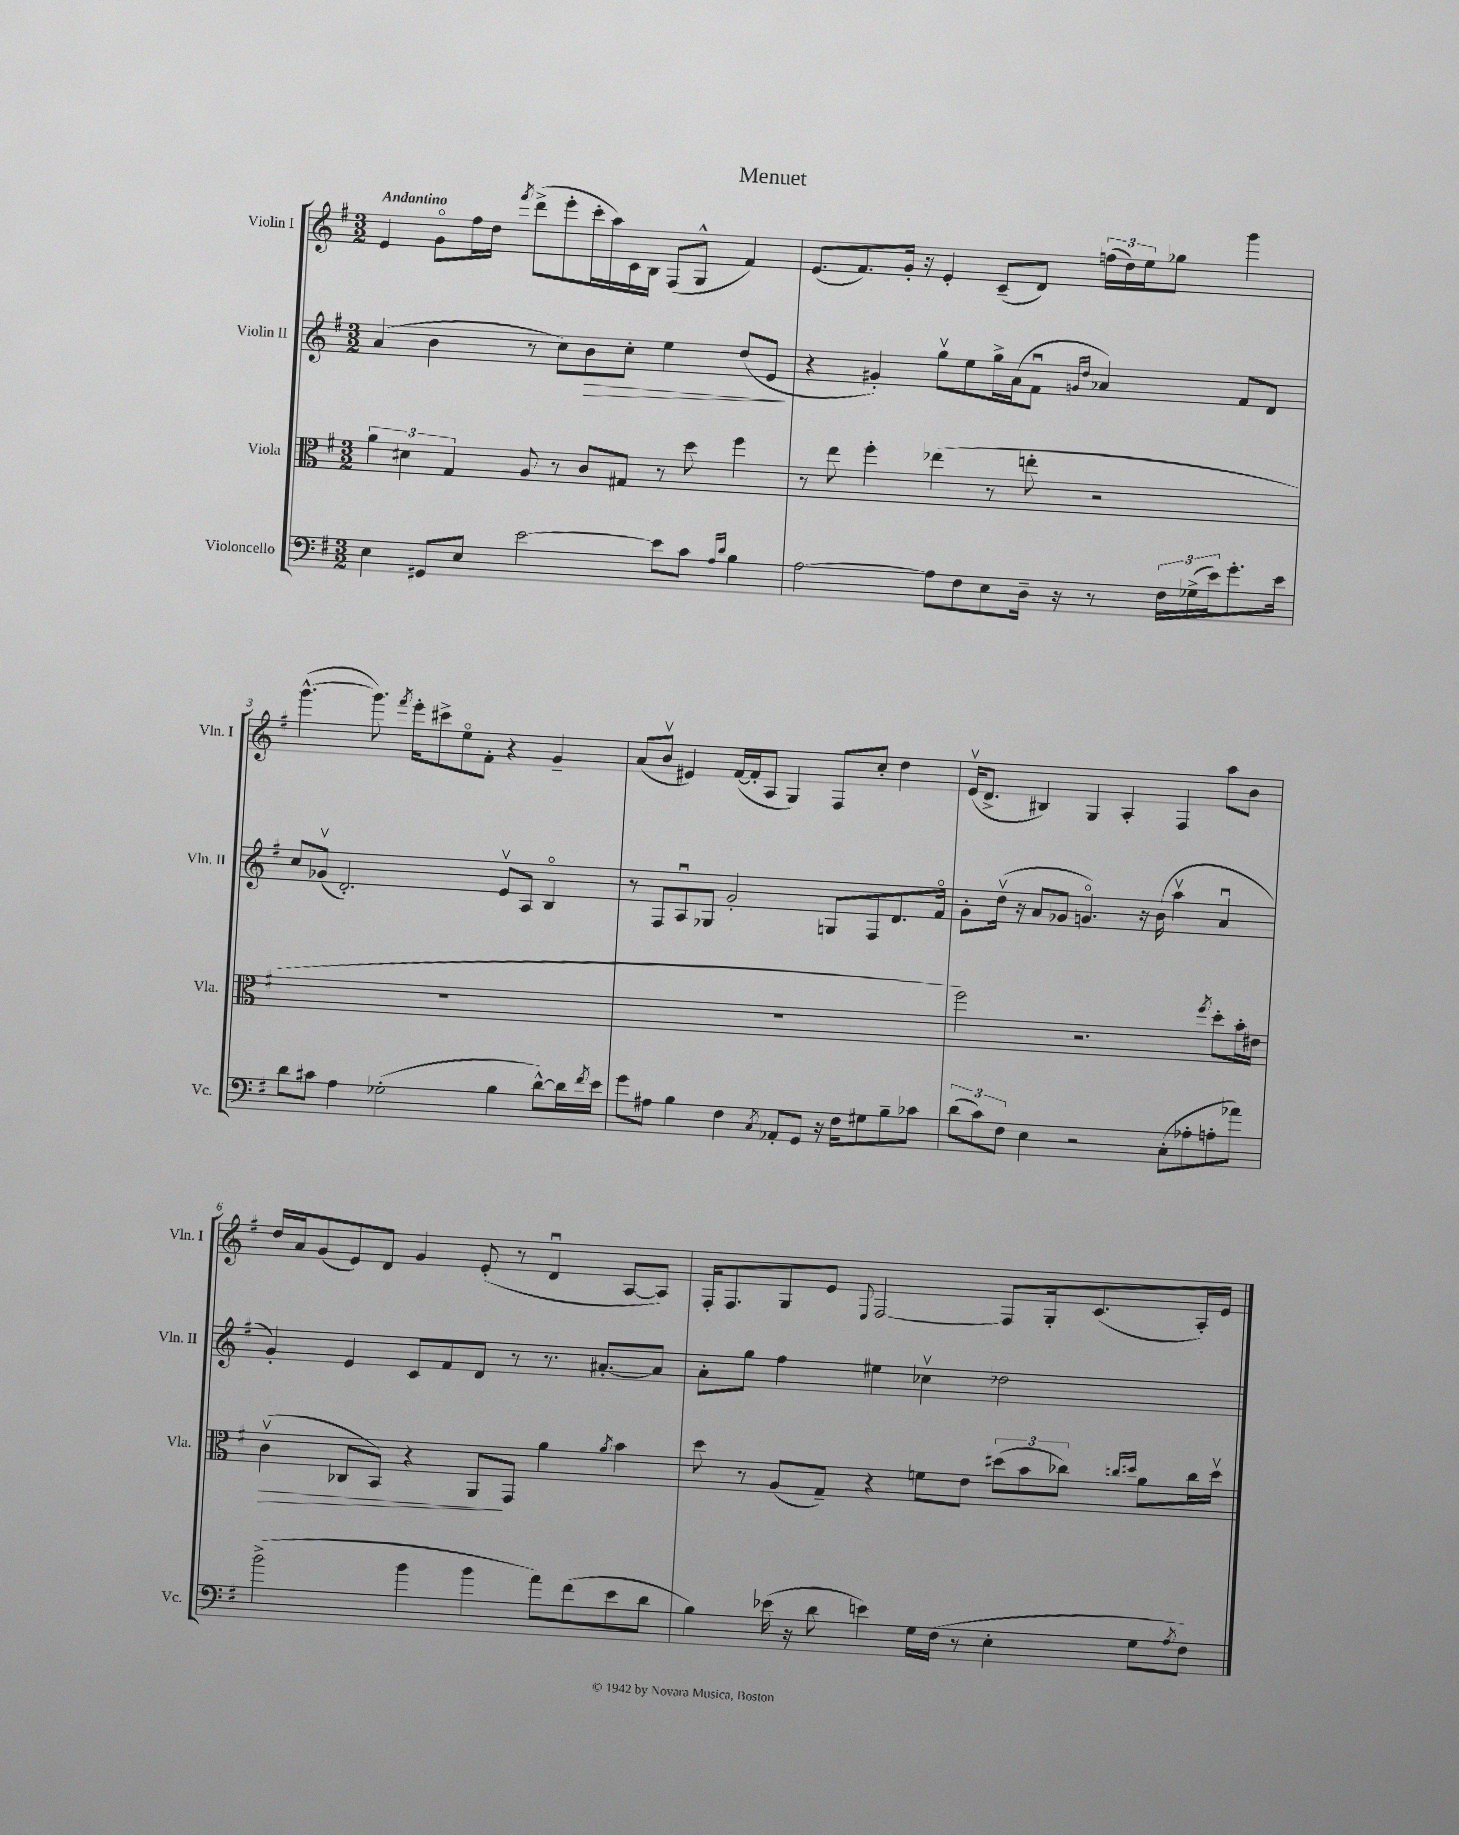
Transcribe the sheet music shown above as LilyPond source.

\header { title = "Menuet" }
<<
\new StaffGroup <<
\new Staff = "s0" \with { instrumentName = "Violin I" shortInstrumentName = "Vln. I" } {
    \clef treble \key g \major \numericTimeSignature \time 3/2 \tempo "Andantino"
    e'4 g'8\flageolet fis''16 d''16 \acciaccatura { fis'''8 } d'''8->( e'''8-. c'''16-. a''16) c'16 b16 fis8( g8-^ fis'4) |
    e'8.( fis'8.) g'16-. r16 e'4-. c'8--( d'8) \tuplet 3/2 { f''16( d''16) e''16 } ges''8 g'''4 |
    g'''4.~-^( g'''8.) \acciaccatura { fis'''8 } e'''16-. cis'''8-> e''8\flageolet fis'8-. r4 g'4-- |
    a'8( b'8\upbow eis'4) fis'16~( fis'16-. a8 g4) fis8 c''8-. d''4 |
    e'16\upbow( d'8.-> bis4) g4 a4-. fis4 a''8 b'8 |
    d''16 a'16 g'8( e'8) d'8 g'4 e'8-.( r8 d'4\downbow a8~ a8) |
    fis16-. fis8. g8 e'8 \appoggiatura { e8 } fis2~ fis8 g16-. c'8.( a16-.) e'16 \bar "|." |
}
\new Staff = "s1" \with { instrumentName = "Violin II" shortInstrumentName = "Vln. II" } {
    \clef treble \key g \major \numericTimeSignature \time 3/2
    a'4( b'4 r8 c''8) b'8\> c''8-. e''4 d''8( e'8\! |
    r4 gis'4-.) g''8\upbow e''8 g''16-> a'16( fis'8\downbow \grace { g'16 d''16 } aes'4) fis'8 d'8 |
    c''8 ges'8\upbow( d'2.-.) e'8\upbow a8 b4\flageolet |
    r8 fis8 a8\downbow ges8 g'2-. g8 fis8 d'8. fis'16\flageolet |
    g'8-. d''16\upbow( r16 a'8 ges'8 g'4.\flageolet) r16 b'16( a''4\upbow a'4\downbow |
    g'4-.) e'4 c'8 fis'8 d'8 r8 r8. ais'8.~-. ais'8 |
    a'8-. g''8 fis''4 eis''4 ces''4\upbow des''2 \bar "|." |
}
\new Staff = "s2" \with { instrumentName = "Viola" shortInstrumentName = "Vla." } {
    \clef alto \key g \major \numericTimeSignature \time 3/2
    \tuplet 3/2 { a'4 dis'4 g4 } a8 r8 c'8 gis8 r8 d''8 fis''4 |
    r8 e''8 fis''4-. ees''4( r8 e''8-. r2 |
    R1. |
    R1. |
    fis''2) r2. \acciaccatura { fis''8 } d''8-. b'16-. eis'16 |
    c'4\upbow\>( ces8 b,8) r4 a,8\! g,8 a'4 \acciaccatura { a'8 } b'4 |
    d''8 r8 a8( g8--) r4 f'8 e'8 \tuplet 3/2 { dis''8( b'8 ces''8) } \grace { c''16 d''16 } a'8 c''16 d''16\upbow \bar "|." |
}
\new Staff = "s3" \with { instrumentName = "Violoncello" shortInstrumentName = "Vc." } {
    \clef bass \key g \major \numericTimeSignature \time 3/2
    e4 gis,8 e8 e'2~ e'8 c'8 \grace { a16 d'16 } b4 |
    a2~ a8 fis8 e8 d16-- r16 r8 \tuplet 3/2 { fis16 ges16->( e'16) } g'8.-. e'16 |
    d'8 cis'8 a4 ges2-.( b4 d'8~-^) d'16 \acciaccatura { fis'8 } e'16 |
    g'8 ais8 b4 fis4 \acciaccatura { c8 } aes,8-. g,8 r16 fis16 gis8 b8-- ces'8 |
    \tuplet 3/2 { d'8( c'8) fis8 } e4 r2 c8-.( aes8-. a8-. aes'8) |
    b'2->( b'4 b'4 a'8) fis'8( e'8 d'8 |
    b4) ees'16( r16 d'8 e'4) g16 fis16( r8 e4-. g8 \acciaccatura { a8 } fis8) \bar "|." |
}
>>
>>
